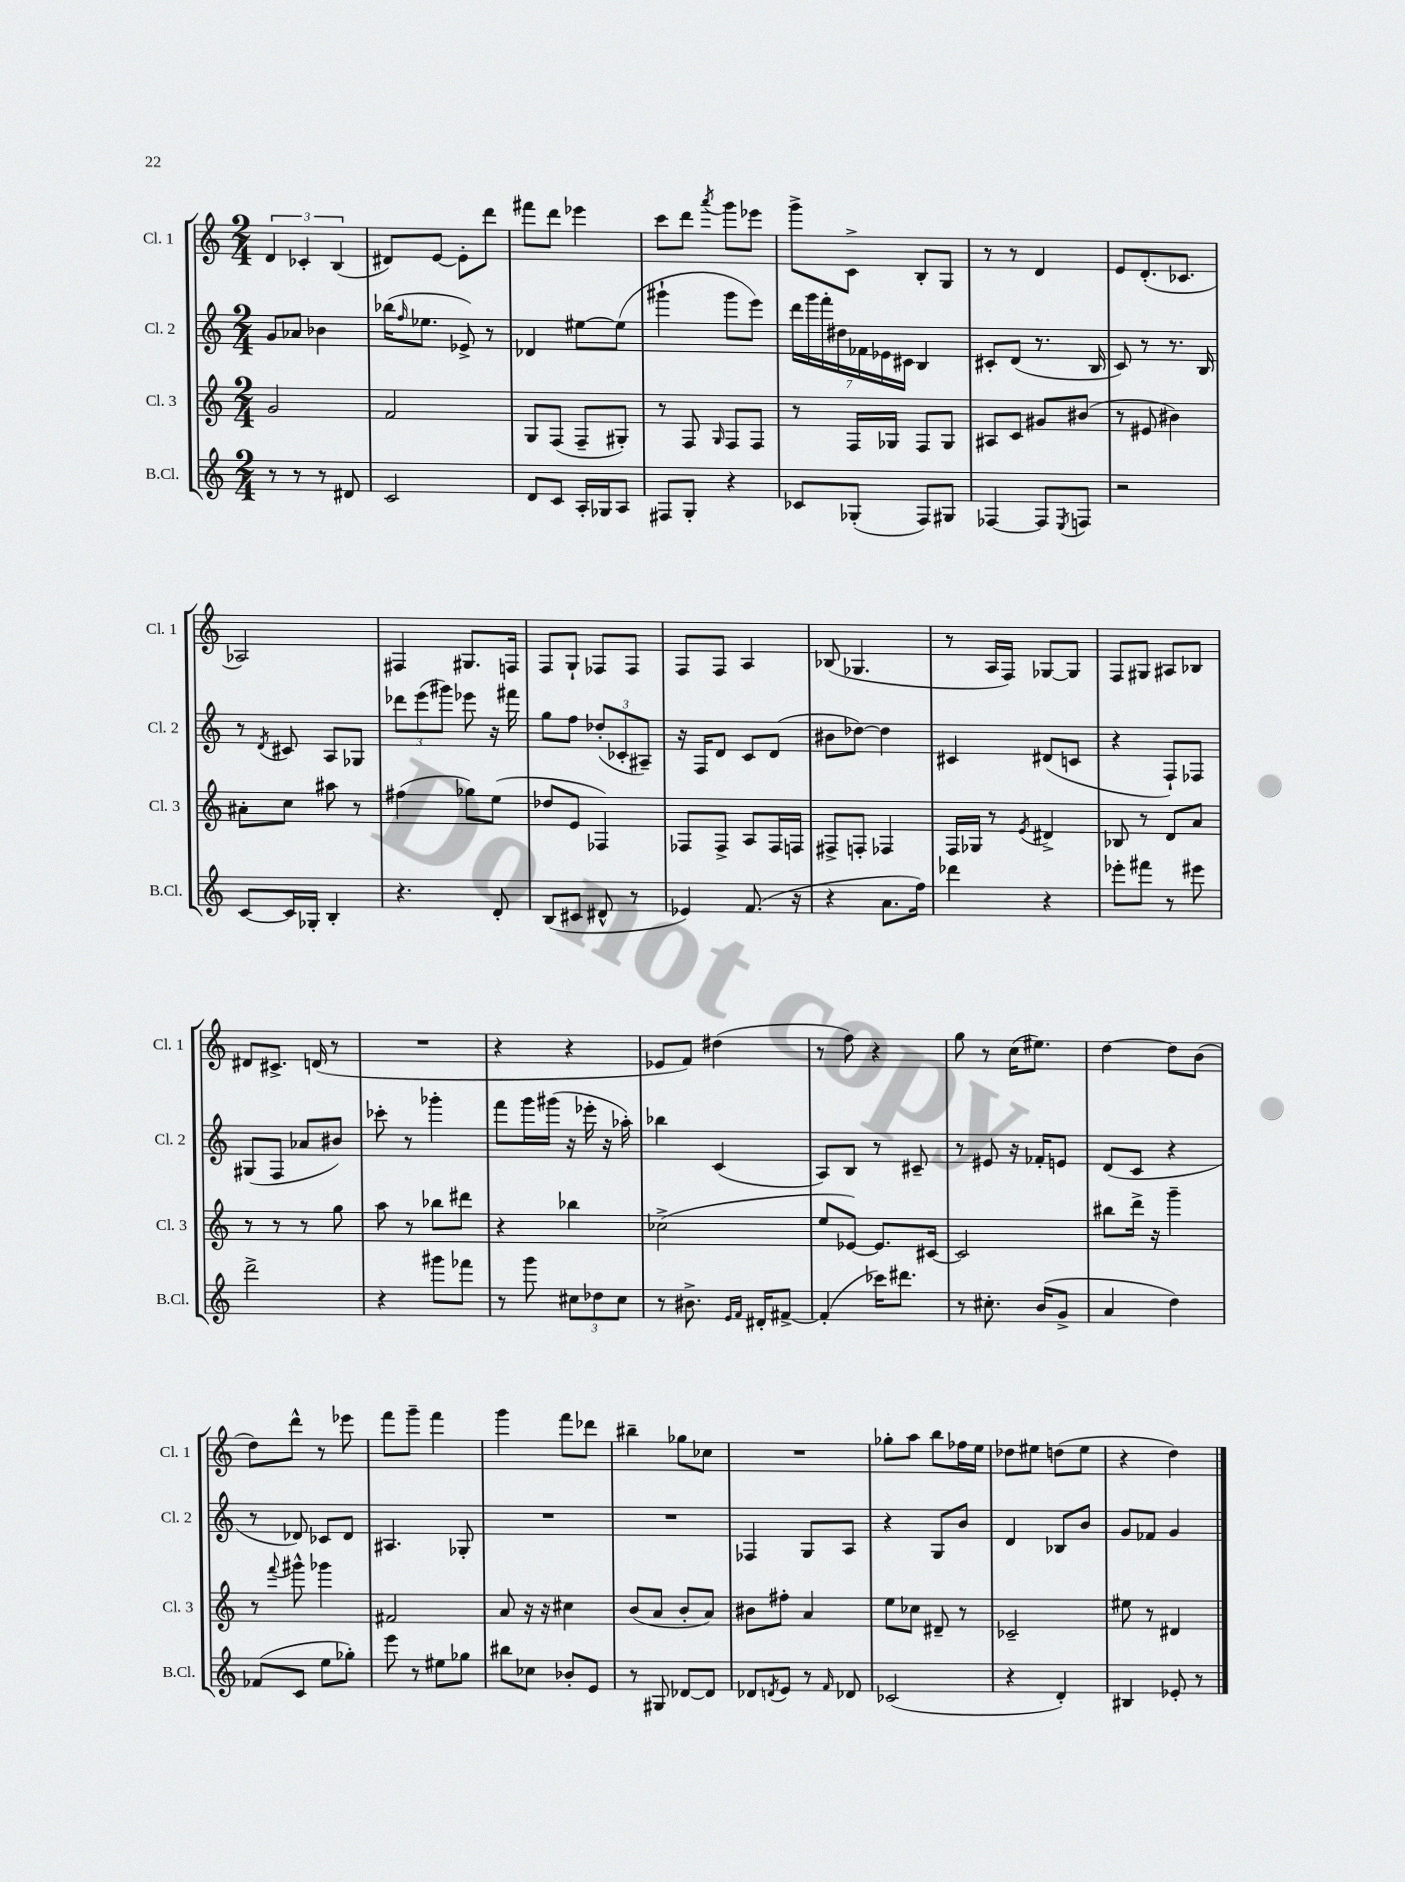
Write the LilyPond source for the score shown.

<<
\new StaffGroup <<
\new Staff = "s0" \with { instrumentName = "Cl. 1" shortInstrumentName = "Cl. 1" } {
    \clef treble \key c \major \numericTimeSignature \time 2/4
    \tuplet 3/2 { d'4 ces'4-. b4( } |
    dis'8) e'8~ e'8-. d'''8 |
    fis'''8 d'''8 ees'''4 |
    c'''8 d'''8 \acciaccatura { a'''8 } g'''8 ees'''8 |
    g'''8-> c'8-> b8-. g8 |
    r8 r8 d'4 |
    e'8 d'8.-.( ces'8. |
    aes2) |
    fis4 gis8. f16 |
    f8 g8-! fes8 fes8 |
    f8 f8 a4 |
    bes8( ges4. |
    r8 a16 f16) ges8~ ges8 |
    f8 gis8 ais8 bes8 |
    dis'8 cis'8.-> d'16( r8 |
    R2 |
    r4 r4 |
    ees'8 f'8) dis''4( |
    r8 f''8) r4 |
    g''8 r8 c''16( eis''8.) |
    d''4~ d''8 b'8( |
    d''8) d'''8-^ r8 ees'''8 |
    f'''8 g'''8-- f'''4 |
    g'''4 f'''8 des'''8 |
    bis''4-- ges''8 ces''8 |
    R2 |
    ges''8-. a''8 b''8 fes''16 e''16 |
    des''8 eis''8 d''8( eis''8 |
    r4 d''4) \bar "|." |
}
\new Staff = "s1" \with { instrumentName = "Cl. 2" shortInstrumentName = "Cl. 2" } {
    \clef treble \key c \major \numericTimeSignature \time 2/4
    g'8 aes'8 bes'4 |
    bes''16( \grace { f''16 } ees''8. ees'8->) r8 |
    des'4 eis''8~ eis''8( |
    gis'''4-! gis'''8 e'''8) |
    \tuplet 7/4 { d'''16 g'''16 f'''16-. dis''16 fes'16 ees'16 cis'16 } b4 |
    cis'8-. d'8( r8. b16 |
    c'8) r8 r8. b16 |
    r8 \acciaccatura { d'8 } cis'8 a8 ges8 |
    \tuplet 3/2 { des'''8 e'''8( gis'''8) } ees'''8 r16 fis'''16 |
    g''8 f''8 \tuplet 3/2 { des''8-.( ces'8-. ais8--) } |
    r16 f16 d'8 c'8 d'8( |
    bis'8 des''8~) des''4 |
    cis'4 dis'8( c'8 |
    r4 f8-!) fes8 |
    gis8( f8 aes'8 bis'8) |
    ces'''8-. r8 ges'''4-. |
    f'''8 g'''16 gis'''16( r16 ees'''16-. r16 aes''16-.) |
    bes''4 c'4( |
    a8) b8 r8 cis'8-- |
    r8 eis'8 r16 fes'16-. e'8 |
    d'8( c'8 r4 |
    r8 des'8) ces'8 des'8 |
    ais4. ges8-. |
    R2 |
    R2 |
    fes4 g8 a8 |
    r4 g8 b'8 |
    d'4 bes8 b'8 |
    g'8 fes'8 g'4 \bar "|." |
}
\new Staff = "s2" \with { instrumentName = "Cl. 3" shortInstrumentName = "Cl. 3" } {
    \clef treble \key c \major \numericTimeSignature \time 2/4
    g'2 |
    f'2 |
    g8 f8( f8-- gis8-.) |
    r8 f8 \grace { g16 } f8 f8 |
    r8 f16 ges16 f8 ges8 |
    ais8 c'8 gis'8 bis'8( |
    r8 eis'8 bis'4) |
    ais'8-. c''8 ais''8 r8 |
    fis''4( ges''8) e''8( |
    des''8 e'8 fes4) |
    fes8 fes8-> a8 fes16 f16 |
    fis8-> f8-. fes4 |
    f16 ges16 r8 \acciaccatura { e'8 } dis'4-> |
    bes8 r8 d'8 a'8 |
    r8 r8 r8 g''8 |
    a''8 r8 bes''8 dis'''8 |
    r4 bes''4 |
    ces''2->( |
    e''8 ees'8~) ees'8. cis'16~ |
    cis'2 |
    bis''8 d'''16-> r16 g'''4-- |
    r8 \appoggiatura { f'''8 } gis'''8-^ ges'''4 |
    fis'2 |
    a'8 r16 r16 cis''4 |
    b'8( a'8 b'8-. a'8) |
    bis'8 fis''8-. a'4 |
    e''8 ces''8 dis'8-- r8 |
    ces'2-- |
    eis''8 r8 dis'4 \bar "|." |
}
\new Staff = "s3" \with { instrumentName = "B.Cl." shortInstrumentName = "B.Cl." } {
    \clef treble \key c \major \numericTimeSignature \time 2/4
    r8 r8 r8 dis'8 |
    c'2 |
    d'8 c'8 a16-. ges16 a8 |
    fis8 g8-. r4 |
    ces'8 ges8-.( f8) gis8 |
    fes4~ fes8 \acciaccatura { e8 } f8 |
    r2 |
    c'8~ c'16 ges16-. b4-. |
    r4. d'8-. |
    b8( cis'8 dis'8-^ r8 |
    ees'4) f'8.( r16 |
    r4 a'8. f''16) |
    des'''4 r4 |
    ees'''8-. fis'''8 r8 eis'''8 |
    d'''2-> |
    r4 gis'''8 fes'''8 |
    r8 g'''8 \tuplet 3/2 { cis''8 des''8 cis''8 } |
    r8 bis'8.-> \grace { e'16 f'16 } dis'16-. fis'8~-> |
    fis'4-.( ces'''16) dis'''8. |
    r8 cis''8.-. b'16( g'8-> |
    a'4 d''4) |
    fes'8( c'8 e''8 ges''8-.) |
    e'''8 r8 eis''8 ges''8 |
    bis''8 ces''8 bes'8-. e'8 |
    r8 gis8 des'8~ des'8 |
    des'8 \acciaccatura { d'8 } e'8 r8 \grace { f'16 } des'8 |
    ces'2( |
    r4 d'4-.) |
    bis4 ees'8-. r8 \bar "|." |
}
>>
>>
\layout { \context { \Score \remove "Bar_number_engraver" } }
